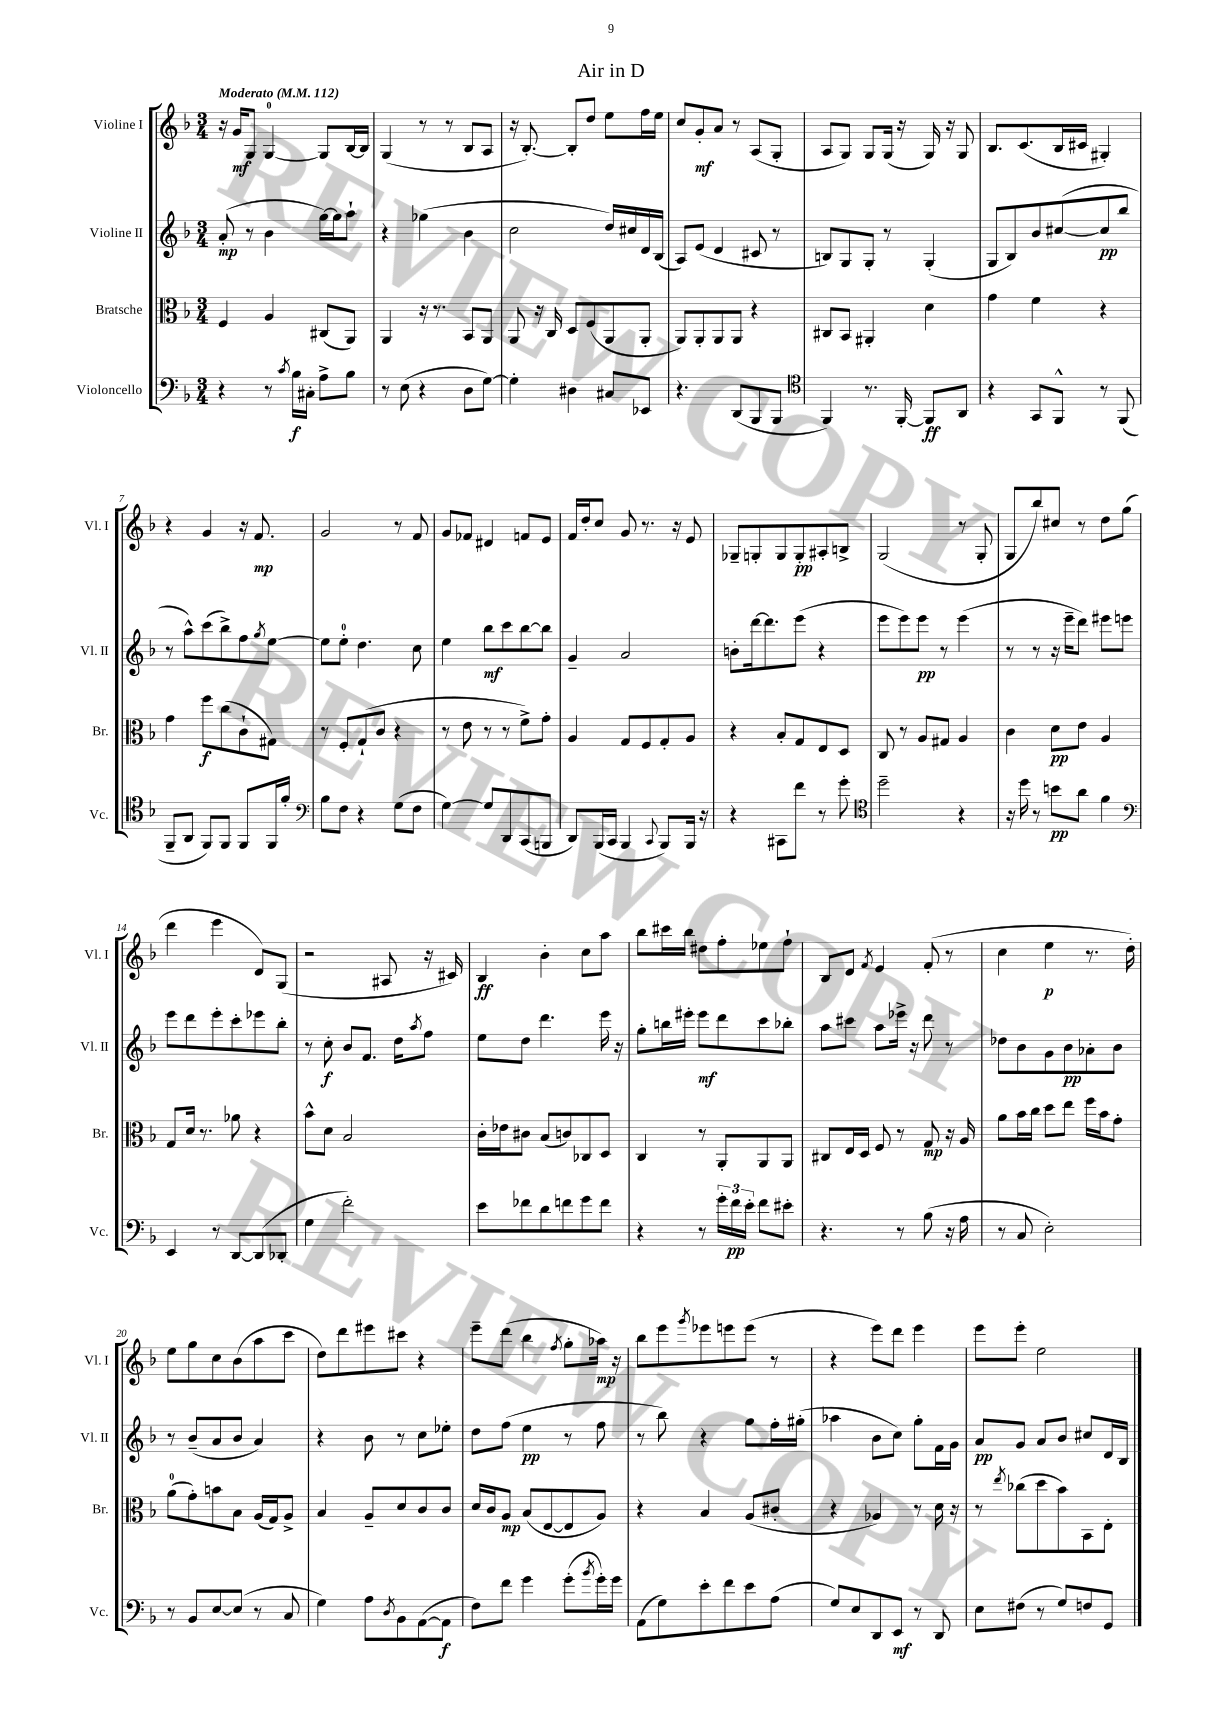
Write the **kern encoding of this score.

**kern	**dynam	**kern	**dynam	**kern	**dynam	**kern	**dynam
*part4	*part4	*part3	*part3	*part2	*part2	*part1	*part1
*staff4	*staff4	*staff3	*staff3	*staff2	*staff2	*staff1	*staff1
*I"Violoncello	*	*I"Bratsche	*	*I"Violine II	*	*I"Violine I	*
*I'Vc.	*	*I'Br.	*	*I'Vl. II	*	*I'Vl. I	*
*clefF4	*	*clefC3	*	*clefG2	*	*clefG2	*
*k[b-]	*	*k[b-]	*	*k[b-]	*	*k[b-]	*
*M3/4	*	*M3/4	*	*M3/4	*	*M3/4	*
*MM112	*	*MM112	*	*MM112	*	*MM112	*
=1	=1	=1	=1	=1	=1	=1	=1
!	!	!	!	!	!	!LO:TX:a:B:t=Moderato	!
4r	.	4F/	.	(8a'/	mp	16r	.
.	.	.	.	.	.	16g/KL	mf
.	.	.	.	8r	.	8G/J	.
8r	.	4A/	.	4b-\	.	[4G/	.
8qc/	.	.	.	.	.	.	.
16B-\LL	f	.	.	.	.	.	.
16C#X'\JJ	.	.	.	.	.	.	.
8A^\L	.	(8C#X/L	.	[16gg\LL)	.	8G/L]	.
.	.	.	.	16gg\J]	.	.	.
8B-\J	.	8AA/J)	.	8aa`\J	.	[16B-/L	.
.	.	.	.	.	.	16B-/JJ]	.
=2	=2	=2	=2	=2	=2	=2	=2
8r	.	4AA/	.	4r	.	(4G/	.
(8E\	.	.	.	.	.	.	.
4r	.	16r	.	(4gg-X\	.	8r	.
.	.	8.r	.	.	.	.	.
.	.	.	.	.	.	8r	.
8D\L	.	8BB-/L	.	4b-\	.	8B-/L	.
[8G\J)	.	8AA/J	.	.	.	8A/J	.
=3	=3	=3	=3	=3	=3	=3	=3
4G'\]	.	8AA/	.	2cc\	.	16r	.
.	.	.	.	.	.	[8.B-'/)	.
.	.	16r	.	.	.	.	.
.	.	16C/	.	.	.	.	.
4D#X\	.	8D/L	.	.	.	8B-'/L]	.
.	.	(8F/	.	.	.	8dd/J	.
8C#X/L	.	8AA/	.	16dd/LL)	.	8ee\L	.
.	.	.	.	16cc#X/	.	.	.
8EE-X/J	.	8AA'/J	.	16d/	.	16ff\L	.
.	.	.	.	(16B-/JJ	.	16ee\JJ	.
=4	=4	=4	=4	=4	=4	=4	=4
4.r	.	8AA/L)	.	8A/L)	.	8cc/L	.
.	.	8AA'/	.	(8e/J	.	8g'/	mf
.	.	8AA/	.	4d/	.	8a/J	.
(8DD/L	.	8AA/J	.	.	.	8r	.
8BBB-/	.	4r	.	8c#X/	.	(8A/L	.
8BBB-/J	.	.	.	8r	.	8G'/J	.
=5	=5	=5	=5	=5	=5	=5	=5
*clefC4	*	*	*	*	*	*	*
4FF/)	.	8C#X/L	.	8Bn/L)	.	8A/L	.
.	.	8BB-/J	.	8G/	.	8G/J)	.
8.r	.	4AA#X'/	.	8G'/J	.	8G/L	.
.	.	.	.	8r	.	(16G/Jk	.
[16FF'/	.	.	.	.	.	16r	.
8FF/L]	ff	4d\	.	(4G'/	.	16G/)	.
.	.	.	.	.	.	16r	.
8AA/J	.	.	.	.	.	8G/	.
=6	=6	=6	=6	=6	=6	=6	=6
4r	.	4g\	.	8G/L	.	8.B-/L	.
.	.	.	.	8B-/)	.	.	.
.	.	.	.	.	.	(8.c/	.
8GG/L	.	4f\	.	8b-/	.	.	.
8FF^^/J	.	.	.	([8cc#X/	.	16B-/L	.
.	.	.	.	.	.	16c#X/JJ	.
8r	.	4r	.	8cc#/]	pp	4G#X'/)	.
(8FF/	.	.	.	8bb-/J	.	.	.
!!LO:LB:g=z
=7	=7	=7	=7	=7	=7	=7	=7
8FF~/L	.	4g\	.	8r	.	4r	.
8AA/J	.	.	.	8aa^^\L)	.	.	.
8FF/L)	.	8ff\L	f	(8ccc\	.	4g/	.
8FF/J	.	(8cc\	.	8bb-^\)	.	.	.
8FF/L	.	8c`\	.	8ff\	.	16r	.
.	.	.	.	.	.	8.f/	mp
.	.	.	.	8qgg/	.	.	.
16FF/L	.	8G#X\J)	.	[8ee\J	.	.	.
16f'/JJ	.	.	.	.	.	.	.
=8	=8	=8	=8	=8	=8	=8	=8
*clefF4	*	*	*	*	*	*	*
8B-\L	.	8r	.	8ee\L]	.	2g/	.
8F\J	.	8F'/L	.	8ee'\J	.	.	.
4r	.	(8G`/	.	4.dd\	.	.	.
.	.	8c/J	.	.	.	.	.
(8G\L	.	4r	.	.	.	8r	.
8F\J	.	.	.	8cc\	.	8f/	.
=9	=9	=9	=9	=9	=9	=9	=9
[4G\)	.	8r	.	4ee\	.	8g/L	.
.	.	8e\	.	.	.	8f-X/J	.
8G/L]	.	8r	.	8bb-\L	mf	4d#X/	.
8DD/	.	8r	.	8ccc\	.	.	.
(8CC/	.	8f^\L)	.	[8bb-\	.	8fn/L	.
8BBBn/J	.	8g'\J	.	8bb-\J]	.	8e/J	.
=10	=10	=10	=10	=10	=10	=10	=10
8DD/L)	.	4A/	.	4g~/	.	16f/LL	.
.	.	.	.	.	.	16dd'/J	.
(16BBB-/L	.	.	.	.	.	8cc/J	.
16CC/JJ	.	.	.	.	.	.	.
4BBB-/	.	8G/L	.	2a/	.	8g/	.
.	.	8F/	.	.	.	8.r	.
8qqCC/	.	.	.	.	.	.	.
8BBB-/L)	.	8G'/	.	.	.	.	.
.	.	.	.	.	.	16r	.
16BBB-/Jk	.	8A/J	.	.	.	8e/	.
16r	.	.	.	.	.	.	.
=11	=11	=11	=11	=11	=11	=11	=11
4r	.	4r	.	8bn'\L	.	8G-X~/L	.
.	.	.	.	[16ddd\k	.	8Gn'/	.
.	.	.	.	8.ddd\]	.	.	.
8CC#X\L	.	8B-'/L	.	.	.	8G/	.
8f\J	.	8G/	.	(8eee\J	.	8G'/	pp
8r	.	8E/	.	4r	.	8A#X'/	.
8g'\	.	8D/J	.	.	.	8Bn^/J	.
=12	=12	=12	=12	=12	=12	=12	=12
*clefC4	*	*	*	*	*	*	*
2dd~\	.	8C/	.	8eee\L	.	(2G/	.
.	.	8r	.	8eee\)	.	.	.
.	.	8A/L	.	8eee\J	pp	.	.
.	.	8G#X/J	.	8r	.	.	.
4r	.	4A/	.	(4eee\	.	8r	.
.	.	.	.	.	.	8G'/	.
=13	=13	=13	=13	=13	=13	=13	=13
16r	.	4c\	.	8r	.	8G/L	.
16dd\	.	.	.	.	.	.	.
8r	.	.	.	8r	.	8bb-/)	.
8bn\L	pp	8d\L	pp	16r	.	8cc#X/J	.
.	.	.	.	16eee~\KL	.	.	.
8a\J	.	8e\J	.	8ddd\J)	.	8r	.
4f\	.	4A/	.	8eee#X\L	.	8dd\L	.
.	.	.	.	8eeen\J	.	(8gg\J	.
!!LO:LB:g=z
=14	=14	=14	=14	=14	=14	=14	=14
*clefF4	*	*	*	*	*	*	*
4EE/	.	8G/L	.	8eee\L	.	4ddd\	.
.	.	16d/Jk	.	8ddd\	.	.	.
.	.	8.r	.	.	.	.	.
8r	.	.	.	8eee'\	.	4eee\	.
[8DD/L	.	8a-X\	.	8ccc'\	.	.	.
(8DD/]	.	4r	.	8eee-X\	.	8d/L)	.
8DD-X'/J	.	.	.	8bb-'\J	.	(8G/J	.
=15	=15	=15	=15	=15	=15	=15	=15
4G\	.	8b-^^\L	.	8r	.	2r	.
.	.	8d\J	.	8cc'\	f	.	.
2f'\)	.	2B-/	.	8b-/L	.	.	.
.	.	.	.	8.f/J	.	.	.
.	.	.	.	.	.	8A#X/	.
.	.	.	.	16dd\KL	.	.	.
.	.	.	.	8qaa/	.	.	.
.	.	.	.	8ff\J	.	16r	.
.	.	.	.	.	.	16c#X/)	.
=16	=16	=16	=16	=16	=16	=16	=16
8e\L	.	16c'\LL	.	8ee\L	.	4B-/	ff
.	.	16e-X\J	.	.	.	.	.
8f-X\	.	8c#X\J	.	8dd\J	.	.	.
8d\	.	(8B-/L	.	4.ddd\	.	4b-'\	.
8fn\	.	8cn/)	.	.	.	.	.
8g\	.	8C-X/	.	.	.	8cc\L	.
8f\J	.	8D/J	.	16eee\	.	8aa\J	.
.	.	.	.	16r	.	.	.
=17	=17	=17	=17	=17	=17	=17	=17
4r	.	4C/	.	8gg'\L	.	8bb-\L	.
.	.	.	.	16bbn\L	.	16ccc#X\L	.
.	.	.	.	16eee#X'\JJ	.	16bb-\JJ	.
8r	.	8r	.	8eee#\L	mf	8dd#X\L	.
24g'\LL	.	8AA'/L	.	8ddd\	.	8ff'\	.
24f\	pp	.	.	.	.	.	.
24e'\JJ	.	.	.	.	.	.	.
8f\L	.	8AA/	.	8ccc\	.	8ee-X\	.
8e#X'\J	.	8AA/J	.	8bb-X'\J	.	8ff`\J	.
=18	=18	=18	=18	=18	=18	=18	=18
4.r	.	8C#X/L	.	8aa\L	.	8B-/L	.
.	.	16E/L	.	8ccc#X\J	.	8d/J	.
.	.	16D/JJ	.	.	.	.	.
.	.	.	.	.	.	8qf/	.
.	.	8F/	.	8aa\L	.	4e/	.
8r	.	8r	.	16eee-X^\Jk	.	.	.
.	.	.	.	16r	.	.	.
(8B-\	.	8G/	mp	8ddd\	.	(8f'/	.
16r	.	16r	.	8r	.	8r	.
16A\	.	16A/	.	.	.	.	.
=19	=19	=19	=19	=19	=19	=19	=19
8r	.	8a\L	.	8dd-X\L	.	4cc\	.
8C/	.	16b-\L	.	8b-\	.	.	.
.	.	16cc\JJ	.	.	.	.	.
2E'\)	.	8dd\L	.	8g\	.	4ee\	p
.	.	8ee\J	.	8b-\	pp	.	.
.	.	16ff\LL	.	8a-X'\	.	8.r	.
.	.	16b-\J	.	.	.	.	.
.	.	8g'\J	.	8b-\J	.	.	.
.	.	.	.	.	.	16dd'\)	.
!!LO:LB:g=z
=20	=20	=20	=20	=20	=20	=20	=20
8r	.	(8a\L	.	8r	.	8ee\L	.
8BB-/L	.	8g'\)	.	(8b-~/L	.	8gg\	.
[8E/	.	8bn\	.	8a/	.	8cc\	.
(8E/J]	.	8B-\J	.	8b-/J	.	(8b-\	.
8r	.	(16A/LL	.	4a/)	.	8aa\	.
.	.	16G/J)	.	.	.	.	.
8C/	.	8A^/J	.	.	.	8ccc\J	.
=21	=21	=21	=21	=21	=21	=21	=21
4G\)	.	4B-/	.	4r	.	8dd\L)	.
.	.	.	.	.	.	8ddd\	.
8A\L	.	8A~/L	.	8b-\	.	8eee#X\	.
8qD/	.	.	.	.	.	.	.
8BB-\	.	8d/	.	8r	.	8ccc#X\J	.
([8AA\	.	8c/	.	8cc\L	.	4r	.
8AA\J]	f	8c/J	.	8ee-X'\J	.	.	.
=22	=22	=22	=22	=22	=22	=22	=22
8F\L)	.	16d/LL	.	8dd\L	.	8eee~\L	.
.	.	16c/J	.	.	.	.	.
8f\J	.	8A/J	mp	(8ff\J	.	(8ddd\J	.
4g\	.	(8B-/L	.	4ee\	pp	4bb-\	.
.	.	[8E/	.	.	.	.	.
.	.	.	.	.	.	8qff/	.
(8g'\L	.	8E/]	.	8r	.	8gg'\L	.
8qb-/	.	.	.	.	.	.	.
16g'\L)	.	8A/J)	.	8ff\	.	16aa-X\Jk)	mp
16g\JJ	.	.	.	.	.	16r	.
=23	=23	=23	=23	=23	=23	=23	=23
(8AA\L	.	4r	.	8r	.	8bb-\L	.
8G\)	.	.	.	8bb-\)	.	8eee\	.
.	.	.	.	.	.	8qggg/	.
8e'\	.	4B-/	.	4r	.	8eee-X\	.
8f\	.	.	.	.	.	8eeen\	.
8e\	.	(8A/L	.	8gg\L	.	(8eee\J	.
(8A\J	.	8c#X'/J	.	16ff'\L	.	8r	.
.	.	.	.	(16gg#X'\JJ	.	.	.
=24	=24	=24	=24	=24	=24	=24	=24
8G/L)	.	4r	.	4aa-X\	.	4r	.
8E/	.	.	.	.	.	.	.
8DD/	.	4A-X/)	.	8b-\L	.	8eee\L)	.
8EE/J	mf	.	.	8cc\J)	.	8ddd\J	.
8r	.	8r	.	8gg'\L	.	4eee\	.
8DD/	.	16d\	.	16f\L	.	.	.
.	.	16r	.	16g\JJ	.	.	.
=25	=25	=25	=25	=25	=25	=25	=25
8E\L	.	8r	.	8a/L	pp	8eee\L	.
.	.	8qee/	.	.	.	.	.
(8F#X\J	.	(8cc-X\L	.	8g/J	.	8eee'\J	.
8r	.	8dd\	.	8a/L	.	2ee\	.
8G/L)	.	8b-\)	.	8b-/J	.	.	.
8Fn/	.	8BB-\	.	8cc#X/L	.	.	.
8GG/J	.	8E'\J	.	16d/L	.	.	.
.	.	.	.	16B-/JJ	.	.	.
==	==	==	==	==	==	==	==
*-	*-	*-	*-	*-	*-	*-	*-
